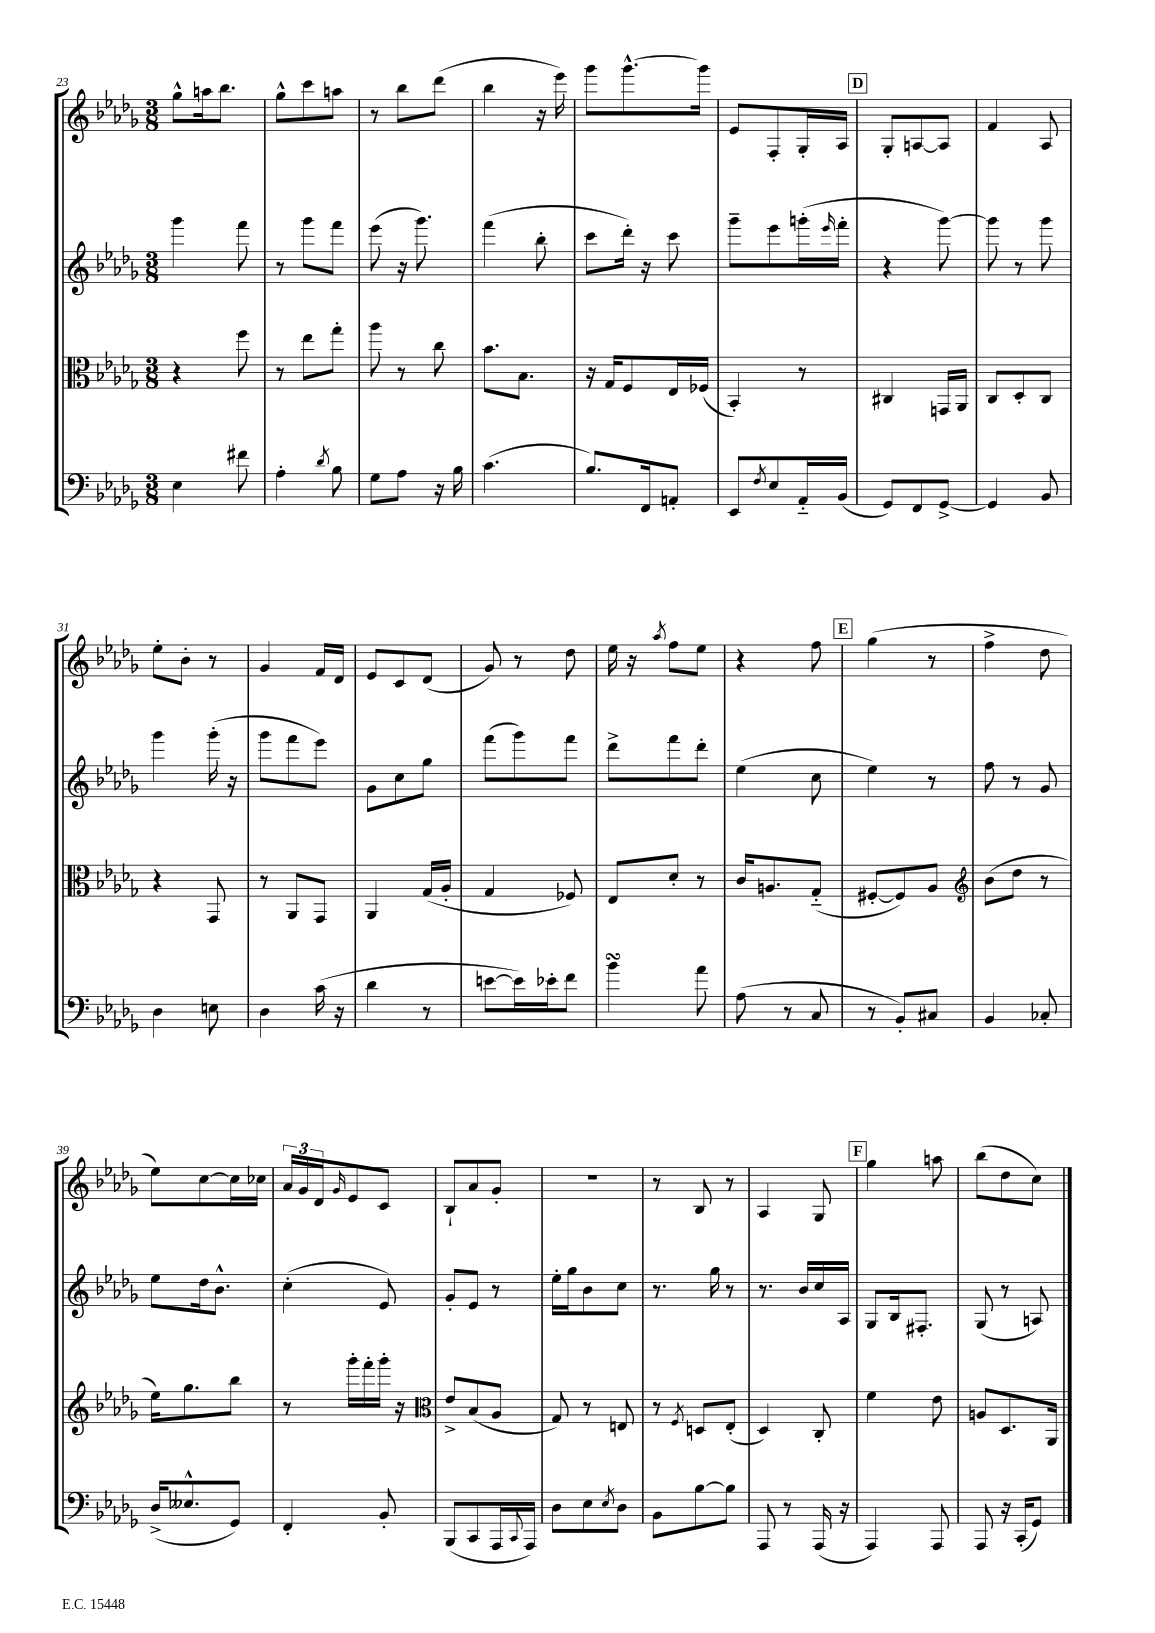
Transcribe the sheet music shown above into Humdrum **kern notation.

**kern	**kern	**kern	**kern
*staff4	*staff3	*staff2	*staff1
*clefF4	*clefC3	*clefG2	*clefG2
*k[b-e-a-d-g-]	*k[b-e-a-d-g-]	*k[b-e-a-d-g-]	*k[b-e-a-d-g-]
*M3/8	*M3/8	*M3/8	*M3/8
4E-	4r	4ggg-	8gg-^^
.	.	.	16aa
.	.	.	8.bb-
8f#	8ff	8fff	.
=	=	=	=
4A-'	8r	8r	8gg-^^
.	8ee-	8ggg-	8ccc
8qd-	.	.	.
8B-	8gg-'	8fff	8aa
=	=	=	=
8G-	8aa-	(8eee-	8r
8A-	8r	16r	8bb-
.	.	8.ggg-)	.
16r	8cc	.	(8ddd-
16B-	.	.	.
=	=	=	=
(4.c	8.b-	(4fff	4bb-
.	8.B-	.	.
.	.	8bb-'	16r
.	.	.	16eee-)
=	=	=	=
8.B-)	16r	8ccc	8ggg-
.	16G-	.	.
.	8F	16ddd-')	[8.ggg-^^
16FF	.	16r	.
8AA'	16E-	8ccc	.
.	(16F-	.	16ggg-]
=	=	=	=
8EE-	4BB-')	8ggg-~	8e-
8qF	.	.	.
8E-	.	8eee-	8F'
16AA-'~	8r	(16ggg'	16G-'
.	.	16qqeee-	.
(16BB-	.	16fff'	16A-
=	=	=	=
8GG-)	4C#	4r	8G-'
8FF	.	.	[8A
[8GG-^	16GG	[8ggg-)	8A]
.	16AA-	.	.
=	=	=	=
4GG-]	8C	8ggg-]	4f
.	8D-'	8r	.
8BB-	8C	8ggg-	8A-
=	=	=	=
4D-	4r	4ggg-	8ee-'
.	.	.	8b-'
8E	8GG-	(16ggg-'	8r
.	.	16r	.
=	=	=	=
4D-	8r	8ggg-	4g-
.	8AA-	8fff	.
(16c	8GG-	8eee-)	16f
16r	.	.	16d-
=	=	=	=
4d-	4AA-	8g-	8e-
.	.	8cc	8c
8r	(16G-	8gg-	(8d-
.	16A-'	.	.
=	=	=	=
[8e	4G-	(8fff	8g-)
16e])	.	8ggg-)	8r
16e-'	.	.	.
8f	8F-)	8fff	8dd-
=	=	=	=
4b-	8E-	8ddd-^	16ee-
.	.	.	16r
.	.	.	8qaa-
.	8d-'	8fff	8ff
8a-	8r	8ddd-'	8ee-
=	=	=	=
(8A-	16c	(4ee-	4r
.	8.A	.	.
8r	.	.	.
8C	(8G-'~	8cc	8ff
=	=	=	=
8r	[8F#'	4ee-)	(4gg-
8BB-')	8F#])	.	.
8C#	8A-	8r	8r
=	=	=	=
*	*clefG2	*	*
4BB-	(8b-	8ff	4ff^
.	8dd-	8r	.
8C-'	8r	8g-	8dd-
=	=	=	=
(16D-^	16ee-)	8ee-	8ee-)
8.E--^^	8.gg-	.	.
.	.	16dd-	[8cc
.	.	8.b-^^	.
8GG-)	8bb-	.	16cc]
.	.	.	16cc-
=	=	=	=
4FF'	8r	(4cc'	24a-
.	.	.	24g-
.	.	.	24d-
.	.	.	16qqg-
.	16ggg-'	.	8e-
.	16fff'	.	.
8BB-'	16ggg-'	8e-)	8c
.	16r	.	.
=	=	=	=
*	*clefC3	*	*
(8BBB-	8e-^	8g-'	8B-`
8CC	(8B-	8e-	8a-
16AAA-	8A-	8r	8g-'
8qqCC	.	.	.
16AAA-)	.	.	.
=	=	=	=
8D-	8G-)	16ee-'	4.r
.	.	16gg-	.
8E-	8r	8b-	.
8qE-	.	.	.
8D-	8E	8cc	.
=	=	=	=
8BB-	8r	8.r	8r
.	8qF	.	.
[8B-	8D	.	8B-
.	.	16gg-	.
8B-]	(8E-'	8r	8r
=	=	=	=
8AAA-	4D-)	8.r	4A-
8r	.	.	.
.	.	16b-	.
(16AAA-	8C'	16cc	8G-
16r	.	16A-	.
=	=	=	=
4AAA-)	4f	8G-	4gg-
.	.	16B-	.
.	.	8.F#'	.
8AAA-	8e-	.	8aa
=	=	=	=
8AAA-	8A	(8G-	(8bb-
16r	8.D-	8r	8dd-
(16CC'	.	.	.
8GG-)	.	8A)	8cc)
.	16AA-	.	.
==	==	==	==
*-	*-	*-	*-
